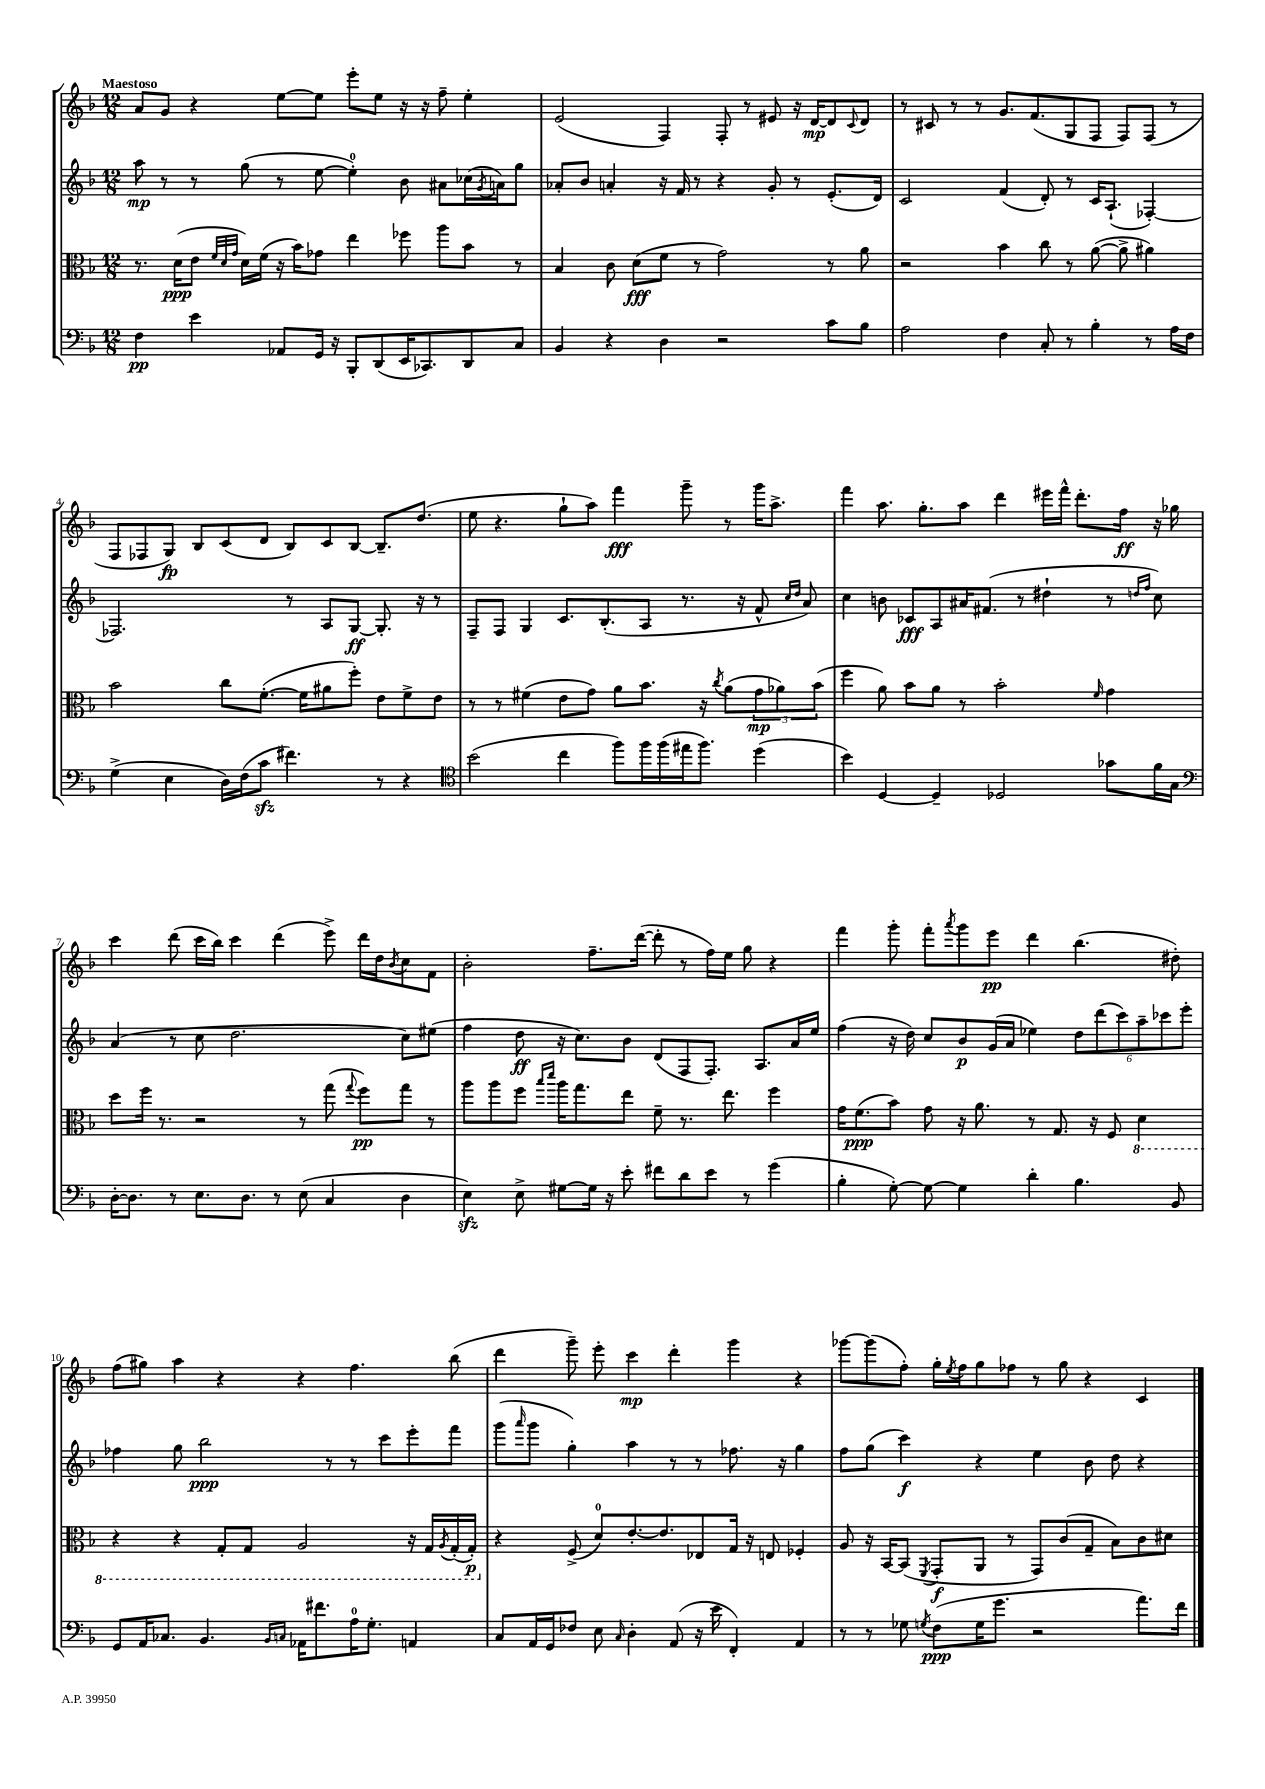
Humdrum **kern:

**kern	**kern	**kern	**kern
*staff4	*staff3	*staff2	*staff1
*clefF4	*clefC3	*clefG2	*clefG2
*k[b-]	*k[b-]	*k[b-]	*k[b-]
*M12/8	*M12/8	*M12/8	*M12/8
4F\	8.r	8aa\	8a/L
.	.	8r	8g/J
.	(16d\LK	.	.
4e\	8e\J	8r	4r
.	32qqf/LLL	.	.
.	32qqd/	.	.
.	32qqg/JJJ	.	.
.	16d\LL)	(8gg\	.
.	(16f\JJ	.	.
8AA-/L	16r	8r	[8ee\L
.	16b-\LK)	.	.
16GG/Jk	8g-\J	[8ee\	8ee\]J
16r	.	.	.
8BBB-'/L	4ee\	4ee'\])	8eee'\L
(8DD/	.	.	8ee\J
16EE/K	8ff-\	8b-\	16r
8.CC-/)	.	.	16r
.	8aa\L	8a#\L	8ff~\
8DD/	8b-\J	(16cc-\L	4ee'\
.	.	8qg/	.
.	.	16a\J)	.
8C/J	8r	8gg\J	.
=	=	=	=
4BB-/	4B-/	8a-'/L	(2e/
.	.	8b-/J	.
4r	8c\	4a'/	.
.	(8d\L	.	.
4D\	8f\J	16r	4F/)
.	.	16f/	.
.	8r	8r	.
2r	2g\)	4r	8F'/
.	.	.	8r
.	.	8g'/	8e#/
.	.	8r	16r
.	.	.	[16d/LK
8c\L	8r	(8.e'/L	8d/]
.	.	.	8qqc/
8B-\J	8a\	.	8d/J
.	.	16d/Jk)	.
=	=	=	=
2A\	2r	2c/	8r
.	.	.	8c#/
.	.	.	8r
.	.	.	8r
4F\	4b-\	(4f/	8.g/L
.	.	.	(8.f/
8C'/	8cc\	8d'/)	.
8r	8r	8r	8G/
4B-'\	([8a\	16c/LK	8F/J
.	.	(8.A`/J	.
.	8a^\]	.	8F/L)
8r	4a#\)	[4F-'/)	(8F/J
16A\LL	.	.	8r
16F\JJ	.	.	.
=	=	=	=
(4G^\	2b-\	2.F-/]	8F/L
.	.	.	8F-/
4E\	.	.	8G/J)
.	.	.	8B-/L
16D\LL)	8cc\L	.	(8c/
(16F\J	.	.	.
8c\J	([8.f'\J	.	8d/J
4.f#\)	.	8r	8B-/L)
.	16f\]LK	.	.
.	8a#\	8A/L	8c/
.	8ff'\J)	[8G/J	[8B-/J
8r	8e\L	8.G'/]	8.B-~/]L
4r	8f^\	.	.
.	.	16r	(8.dd/J
.	8e\J	8r	.
=	=	=	=
*clefC4	*	*	*
(2b-\	8r	8F~/L	8ee\
.	8r	8F/J	4.r
.	(4f#\	4G/	.
4cc\	8e\L	8.c/L	8gg`\L
.	8g\J)	.	8aa\J)
.	.	(8.B-'/	.
8ff\L)	8a\L	.	4fff\
16ff\L	8.b-\J	8A/J	.
(16ff\	.	.	.
16ee#\J	.	8.r	8ggg~\
8.ff\J)	16r	.	.
.	8qcc/	.	.
.	(8a\L	.	8r
.	.	16r	.
(4dd\	12g\	8f^^/	16ggg\LK
.	.	.	8.aa^\J
.	12a-\)	.	.
.	.	16qqcc/LL	.
.	.	16qqdd/JJ	.
.	.	8a/)	.
.	(12b-\J	.	.
=	=	=	=
4b-\)	4ff\	4cc\	4fff\
[4D/	8a\)	8b\	8.aa\
.	8b-\L	8c-/L	.
.	.	.	8.gg'\L
4D~/]	8a\J	8A/	.
.	8r	16a#/K	8aa\J
.	.	(8.f#/J	.
2D-/	2b-'\	.	4ddd\
.	.	8r	.
.	.	4dd#`\	16eee#\LL
.	.	.	16fff^^\JJ
.	.	.	8.ddd'\L
.	16qqf/	.	.
8g-\L	4g\	8r	.
.	.	.	16ff\Jk
.	.	16qqdd/LL	.
.	.	16qqff/JJ	.
16f\L	.	8cc\)	16r
16G\JJ	.	.	16gg-\
=	=	=	=
*clefF4	*	*	*
[16D'\LK	8dd\L	(4a/	4ccc\
8.D\]J	.	.	.
.	16ff\Jk	.	.
.	8.r	.	.
8r	.	8r	(8ddd\
8.E\L	2r	8cc\	16ccc\LL
.	.	.	16bb-\JJ)
.	.	2.dd\	4ccc\
8.D\J	.	.	.
8r	.	.	(4ddd\
(8E\	8r	.	.
4C/	(8gg\	.	8eee^\)
.	8qqgg/	.	.
.	8ff\L)	.	16ddd\LL
.	.	.	16dd\J
.	.	.	8qb-/
4D\	8gg\J	8cc\L)	8cc\
.	8r	(8ee#\J	8f\J
=	=	=	=
4E\)	8aa\L	4ff\	2b-'\
.	8aa\	.	.
8E^\	8ff\J	8dd\	.
.	16qqbb-/LL	.	.
.	16qqddd/JJ	.	.
[8G#\L	16aa\LK	16r	.
.	8.gg\	8.cc\L)	.
16G#\]Jk	.	.	8.ff~\L
16r	.	.	.
8e'\	8ee\J	8b-\J	.
.	.	.	([16ddd\Jk
8f#\L	8f~\	(8d/L	8ddd'\]
8d\	8.r	8F/	8r
8e\J	.	8.F'/J)	16ff\LL)
.	8.ee\	.	16ee\JJ
8r	.	.	8gg\
.	.	8.A/L	.
(4g\	4ff\	.	4r
.	.	16a/L	.
.	.	16ee/JJ	.
=	=	=	=
4B-'\	16g\LK	(4ff\	4fff\
.	(8.f\	.	.
[8G'\)	8b-\J)	16r	8ggg'\
.	.	16dd\)	.
8G\_	8g\	8cc/L	8fff'\L
.	.	.	8qaaa/
4G\]	16r	8b-/	8ggg\
.	8.a\	.	.
.	.	(16g/L	8eee\J
.	.	16a/JJ	.
4d'\	8r	4ee-\)	4ddd\
.	8.G/	.	.
4.B-\	.	12dd\L	(4.bb-\
.	16r	.	.
.	.	(12ddd\	.
.	8F/	.	.
.	.	12ccc\)	.
.	4D\	12aa~\	.
.	.	12ccc-\	.
8BB-/	.	.	8dd#'\)
.	.	12eee'\J	.
=	=	=	=
8GG/L	4r	4ff-\	(8ff\L
16AA/K	.	.	8gg#\J)
8.C-/J	.	.	.
.	4r	8gg\	4aa\
4.BB-/	.	2bb-\	.
.	8GG'/L	.	4r
.	8GG/J	.	.
16qqBB-/LL	.	.	.
16qqC/JJ	.	.	.
16AA-\LK	2AA/	.	4r
8.f#\	.	.	.
.	.	8r	.
16A\K	.	8r	4.ff\
8.G'\J	.	.	.
.	.	8ccc\L	.
4AA/	16r	8eee'\	.
.	16GG/LL	.	.
.	8qAA/	.	.
.	(16GG'/	8fff\J	(8bb-\
.	16GG'/JJ)	.	.
=	=	=	=
8C/L	4r	(8ggg\L	4ddd\
.	.	16qqaaa/	.
16AA/L	.	8ggg\J	.
16GG/J	.	.	.
8F-/J	(8F^/	4gg'\)	8ggg~\)
8E\	8d/L)	.	8eee'\
16qqC/	.	.	.
4D'\	[8.e'/	4aa\	4ccc\
.	8.e/]	.	.
(8AA/	.	8r	4ddd'\
16r	8E-/	8r	.
16e\	.	.	.
4FF'/)	16G/Jk	8.ff-\	4ggg\
.	16r	.	.
.	8E/	.	.
.	.	16r	.
4AA/	4F-'/	4gg\	4r
=	=	=	=
8r	8A/	8ff\L	[8ggg-\L
8r	16r	(8gg\J	(8ggg-\]
.	[16BB-/LK	.	.
8G-\	(8BB-/]J	4ccc\)	8ff'\J)
8qG/	8qFF/	.	.
(8F\L	8GG'/L	.	16gg'\LL
.	.	.	8qee/
.	.	.	16ff\J
16G\K	8AA/J	4r	8gg\
8.g\J	.	.	.
.	8r	.	8ff-\J
2r	8GG/L)	4ee\	8r
.	(8c/	.	8gg\
.	8G~/J	8b-\	4r
.	8B-\L)	8dd\	.
8.a\L)	8c\	4r	4c/
.	8d#\J	.	.
16f\Jk	.	.	.
==	==	==	==
*-	*-	*-	*-
